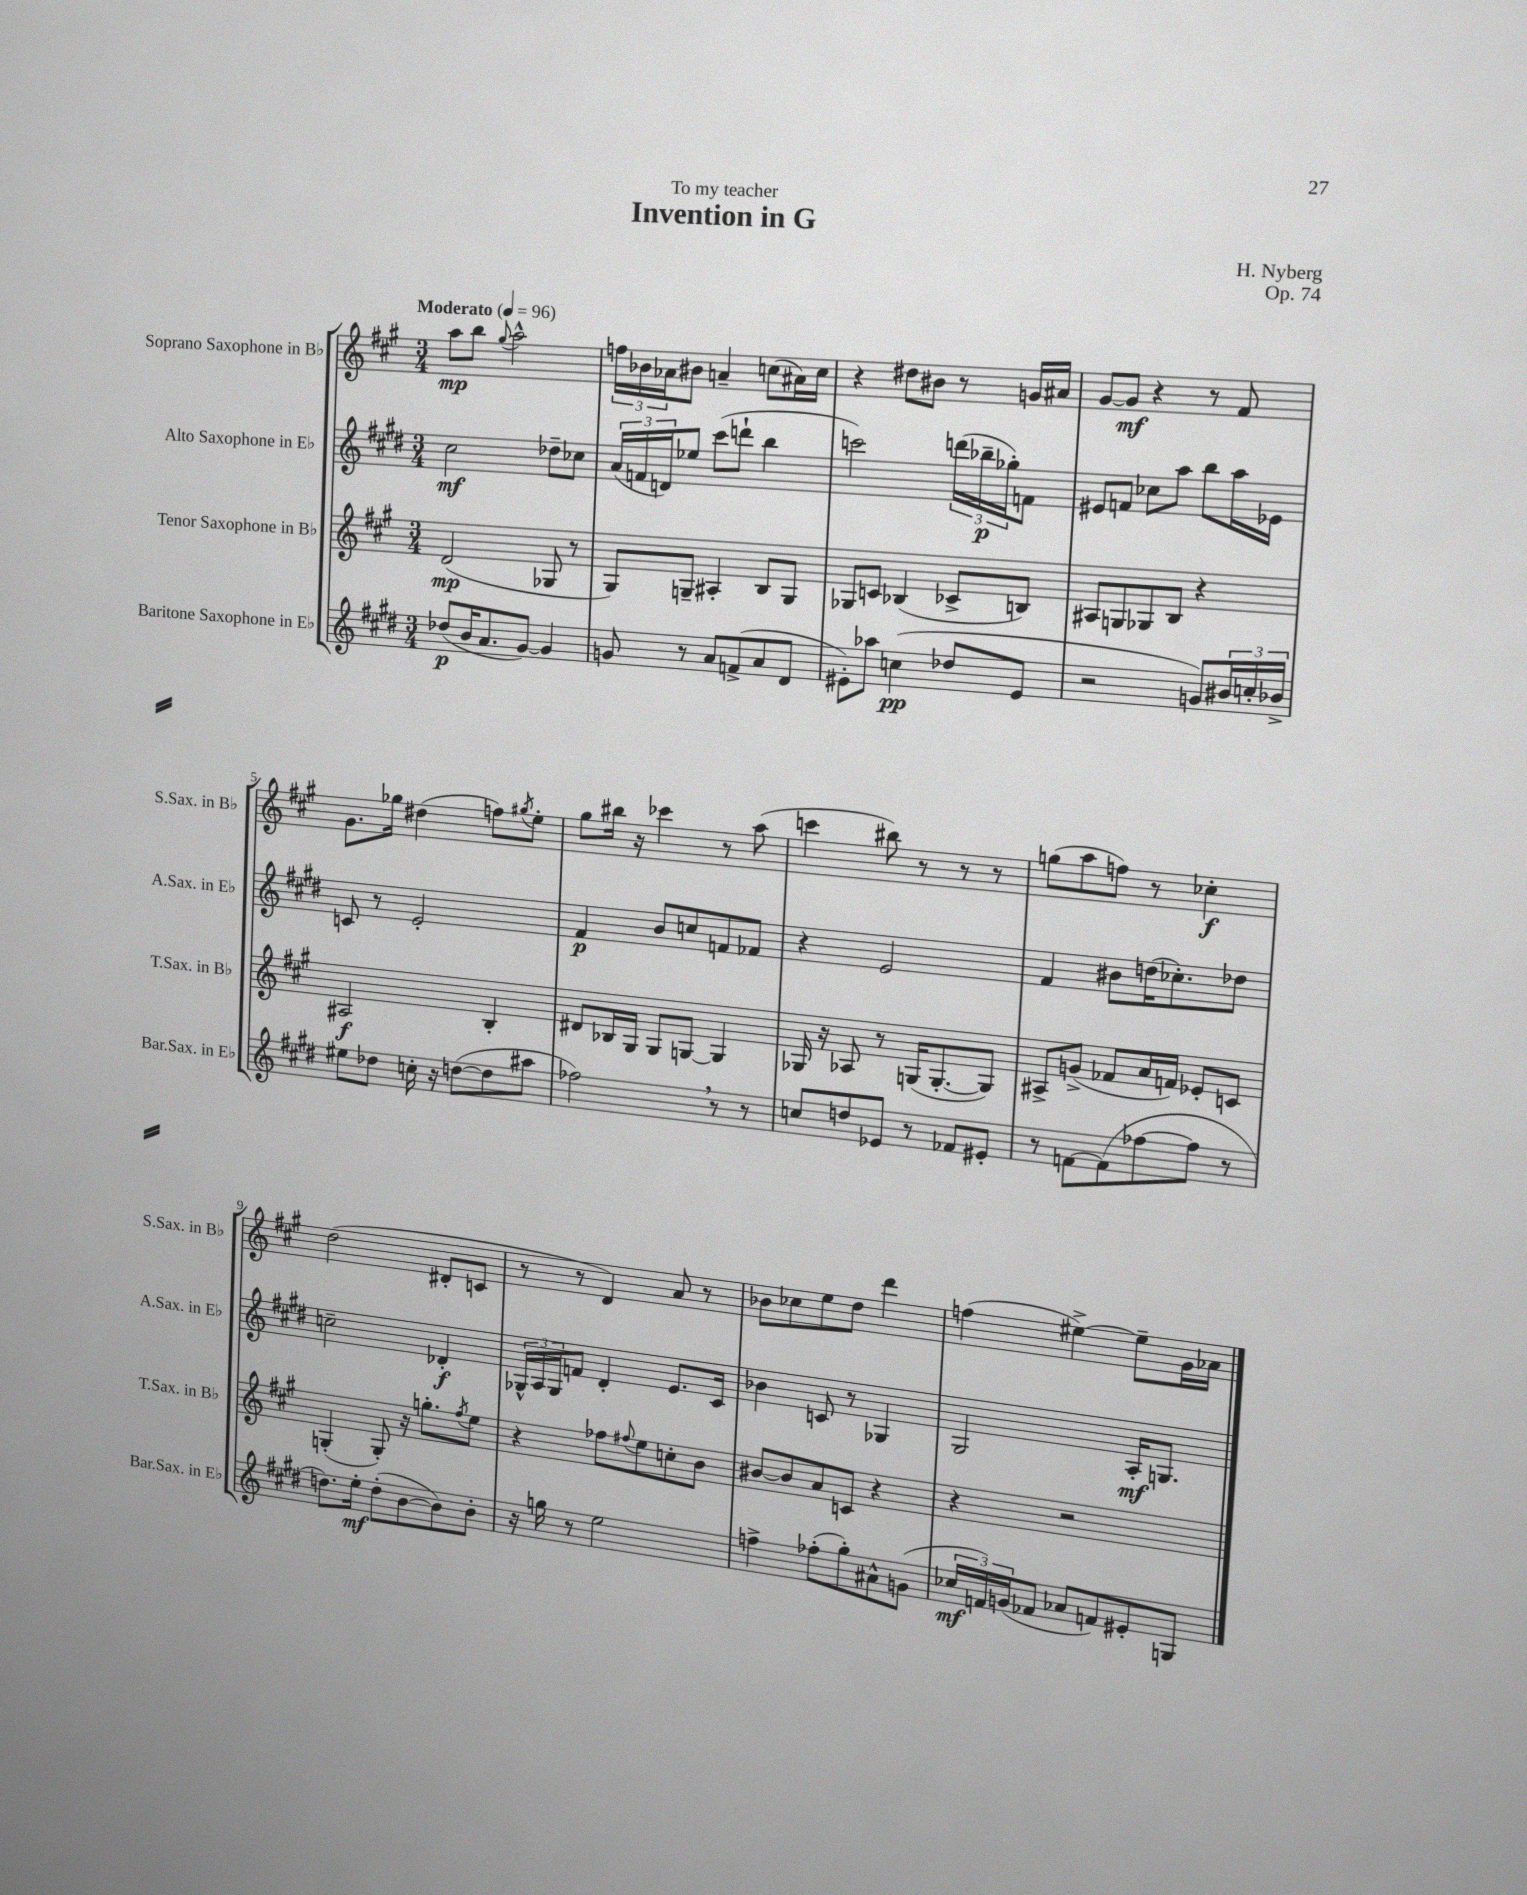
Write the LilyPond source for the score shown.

\header { title = "Invention in G" composer = "H. Nyberg" dedication = "To my teacher" opus = "Op. 74" }
<<
\new StaffGroup <<
\new Staff = "s0" \with { instrumentName = "Soprano Saxophone in Bb" shortInstrumentName = "S.Sax. in Bb" } {
    \clef treble \key a \major \numericTimeSignature \time 3/4 \tempo "Moderato" 4 = 96
    a''8\mp b''8 \appoggiatura { gis''8 } a''2-^ |
    \tuplet 3/2 { f''16 bes'16 aes'16 } bis'8 a'4-- c''8( ais'16) c''16 |
    r4 dis''8 bis'8 r8 g'16 ais'16 |
    gis'8~ gis'8\mf r4 r8 fis'8 |
    gis'8. ges''16 dis''4( f''8) \acciaccatura { gis''8 } e''8-. |
    gis''8 bis''16 r16 ces'''4 r8 a''8( |
    c'''4 bis''8) r8 r8 r8 |
    g''8( a''8 f''8) r8 ces''4-.\f |
    d''2( dis'8-. c'8 |
    r8 r8 d'4) a'8 r8 |
    bes'8 ces''8 e''8 d''8 d'''4 |
    f''4( eis''4~->) eis''8-- gis'16 aes'16 \bar "|." |
}
\new Staff = "s1" \with { instrumentName = "Alto Saxophone in Eb" shortInstrumentName = "A.Sax. in Eb" } {
    \clef treble \key e \major \numericTimeSignature \time 3/4
    cis''2\mf des''8-- ces''8 |
    \tuplet 3/2 { a'16( f'16 d'16) } ees''8 cis'''8( d'''8-! b''4 |
    c'''2) \tuplet 3/2 { d'''16( bes''16--\p ges''16-.) } f'8 |
    eis'8 f'8 ces''8 a''8 b''8 a''16 ees'16 |
    c'8 r8 e'2-. |
    fis'4\p b'8 c''8 f'8 fes'8 |
    r4 e'2 |
    fis'4 bis'8 d''16( ces''8.-.) des''8 |
    c''2-- des'4-.\f |
    \tuplet 3/2 { ges16-^ a16 ges16 } f'8 dis'4-. e'8. cis'16 |
    bes'4 c'8 r8 ges4 |
    gis2 a16-.\mf g8. \bar "|." |
}
\new Staff = "s2" \with { instrumentName = "Tenor Saxophone in Bb" shortInstrumentName = "T.Sax. in Bb" } {
    \clef treble \key a \major \numericTimeSignature \time 3/4
    d'2\mp( ges8 r8 |
    gis8) g8-- ais4-. b8 g8 |
    ges8 c'8 bes4( ces'8-> b8) |
    ais8 g8 ges8 b8 r4 |
    ais2\f b4-. |
    dis'8 bes16 gis16 gis8 g8~ g4 |
    ges16 r16 aes8 r8 g16( g8.~-. g8) |
    ais8-> g'8->( fes'8 a'16 f'16) ees'8-. c'8 |
    g4-.( g8-.) r16 g''8.-. \acciaccatura { fis''8 } e''8 |
    r4 fes''8 \appoggiatura { fis''8 } e''8 c''8-. b'8 |
    bis'8~ bis'8 a'8 c'8 r4 |
    r4 r2 \bar "|." |
}
\new Staff = "s3" \with { instrumentName = "Baritone Saxophone in Eb" shortInstrumentName = "Bar.Sax. in Eb" } {
    \clef treble \key e \major \numericTimeSignature \time 3/4
    des''8\p( b'16 a'8. gis'8~) gis'4 |
    g'8 r8 a'8 f'8->( a'8 dis'8 |
    eis'8-.) aes''8 c''4\pp( des''8 eis'8 |
    r2 g'8) \tuplet 3/2 { bis'16 c''16-. bes'16-> } |
    eis''8 des''8 c''16-. r16 d''8~( d''8 ais''8 |
    fes''2) \breathe r8 r8 |
    c''8 d''8 ees'8 r8 fes'8 eis'8-. |
    r8 f'8~ f'8( fes''8~ fes''8 r8 |
    d''8.) e''16-.\mf d''8-.( b'8~ b'8) b'8-. |
    r16 g''16 r8 e''2 |
    f''4-> fes''8-.( gis''8-.) ais'8-^ g'8( |
    \tuplet 3/2 { ces''16\mf f'16) g'16( } fes'8 aes'8 f'8) eis'8-. g8 \bar "|." |
}
>>
>>
